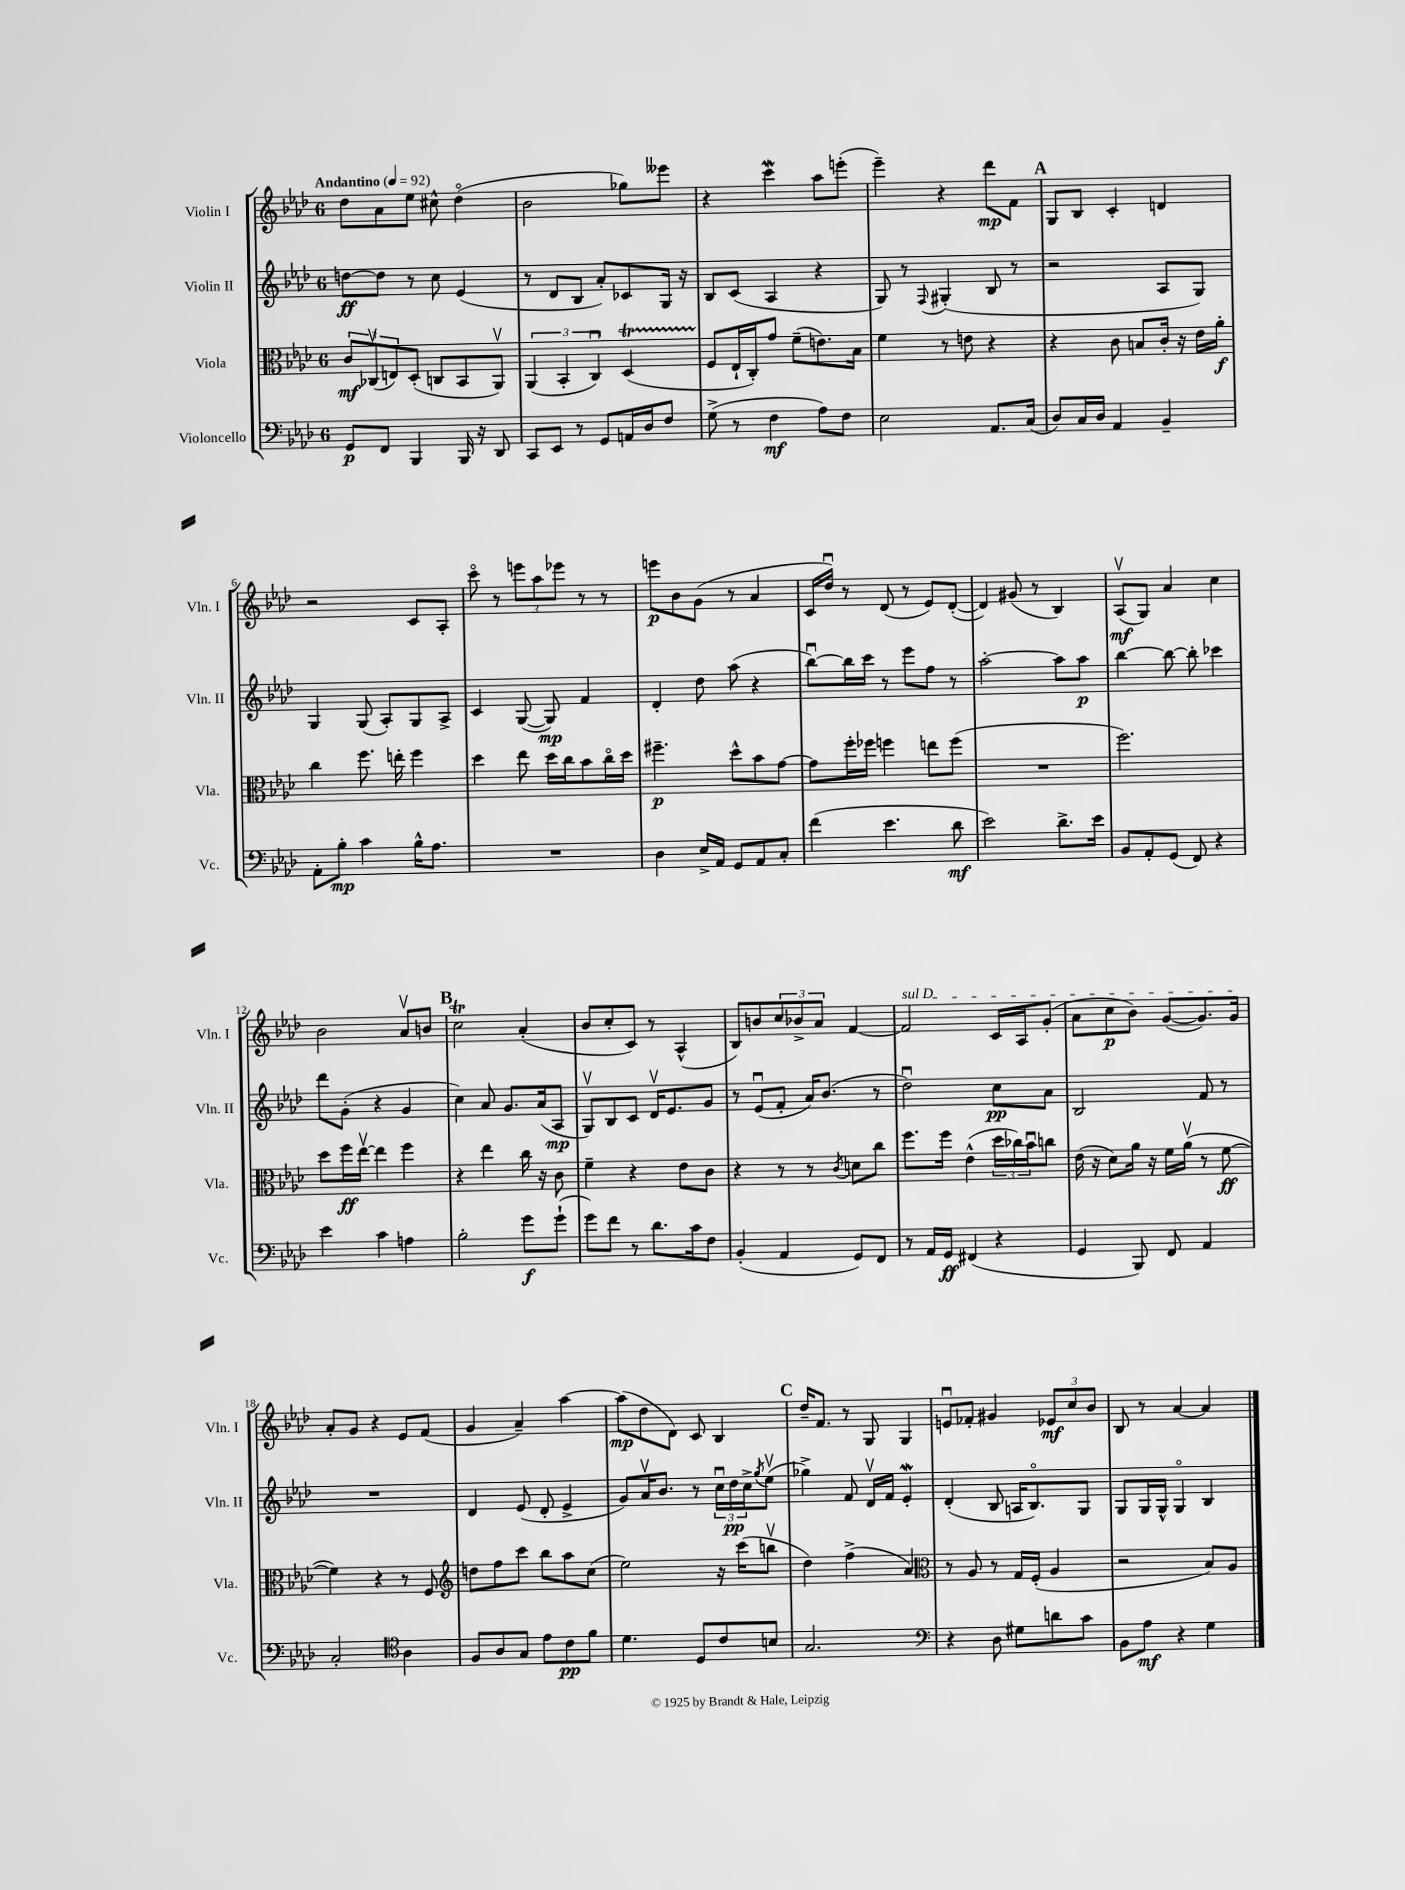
<<
\new StaffGroup <<
\new Staff = "s0" \with { instrumentName = "Violin I" shortInstrumentName = "Vln. I" } {
    \clef treble \key aes \major \once \override Staff.TimeSignature.style = #'single-digit \time 6/8 \tempo "Andantino" 4 = 92
    des''8 aes'8 ees''8 cis''8-^ des''4\flageolet( |
    bes'2 ges''8) eeses'''8 |
    r4 c'''4\mordent aes''8 e'''8-.( |
    ees'''4--) r4 des'''8\mp f'8 |
    \mark \markup { \bold "A" } g8 bes8 c'4-. d'4 |
    r2 c'8 aes8-. |
    c'''8\flageolet r8 \tuplet 3/2 { e'''8 aes''8 ees'''8 } r8 r8 |
    e'''8\p bes'8 g'8( r8 aes'4 |
    c'16 des''16\downbow) r8 des'8( r8 ees'8) des'8~-.( |
    des'4) gis'8( r8 bes4) |
    aes8\upbow\mf( g8) aes'4 c''4 |
    bes'2 aes'8\upbow b'8 |
    \mark \markup { \bold "B" } c''2\trill aes'4-.( |
    bes'8 c''8-. c'8) r8 aes4-^( |
    bes8) b'8 \tuplet 3/2 { c''8 bes'8-> aes'8 } f'4~ |
    \once \override TextSpanner.bound-details.left.text = \markup { \italic "sul D" } f'2\startTextSpan c'16 aes16 g'8-.( |
    aes'8 c''8\p bes'8) g'8~( g'8.) g'16\stopTextSpan |
    aes'8-. g'8 r4 ees'8 f'8( |
    g'4 aes'4--) aes''4~ |
    aes''8\mp( des''8 des'8) c'8 bes4 |
    \mark \markup { \bold "C" } des''16-- f'8. r8 g8 g4 |
    e'8\downbow fes'8-. gis'4 \tuplet 3/2 { ees'8\mf c''8 bes'8 } |
    bes8 r8 aes'4~ aes'4 \bar "|." |
}
\new Staff = "s1" \with { instrumentName = "Violin II" shortInstrumentName = "Vln. II" } {
    \clef treble \key aes \major \once \override Staff.TimeSignature.style = #'single-digit \time 6/8
    d''8~\ff d''8 r8 c''8 ees'4( |
    r8 des'8 bes8 aes'8-.) ces'8 g16 r16 |
    bes8 c'8( aes4 r4 |
    g8) r8 \appoggiatura { f8 } gis4-.( bes8 r8 |
    \mark \markup { \bold "A" } r2 aes8 g8) |
    g4 g8( aes8-.) g8 aes8-> |
    c'4 g8~( g8\mp) f'4 |
    des'4-. des''8 aes''8( r4 |
    bes''8~\downbow) bes''16 c'''16 r8 ees'''8 f''8 r8 |
    aes''2~-. aes''8 aes''8\p |
    bes''4~ bes''8~ bes''8-. ces'''4 |
    des'''8 g'8-.( r4 g'4 |
    \mark \markup { \bold "B" } c''4) aes'8 g'8. aes'16( aes8\mp |
    g8\upbow) bes8 c'8 des'16\upbow ees'8. g'8 |
    r8 ees'8\downbow( f'8-. aes'16) bes'8.( r8 |
    des''2\downbow) c''8\pp aes'8 |
    bes2 f'8 r8 |
    R2. |
    des'4 ees'8( des'8-. ees'4-> |
    g'8) aes'16\upbow bes'8. r8 \tuplet 3/2 { c''16\downbow des''16\pp c''16-> } \acciaccatura { g''8 } ees''8\upbow( |
    \mark \markup { \bold "C" } ges''4->) f'8 des'16\upbow f'16 ees'4-.\mordent |
    des'4-.( bes8 a16 bes8.\flageolet) g8 |
    g8 g16 g16-^ g4\flageolet bes4 \bar "|." |
}
\new Staff = "s2" \with { instrumentName = "Viola" shortInstrumentName = "Vla." } {
    \clef alto \key aes \major \once \override Staff.TimeSignature.style = #'single-digit \time 6/8
    \tuplet 3/2 { c'8\mf ces8\upbow( e8) } des8-.( c8 bes,8 aes,8\upbow) |
    \tuplet 3/2 { aes,4( bes,4-. c4\downbow) } des4\startTrillSpan( |
    f8\stopTrillSpan ees16-! c16-.) g'8 f'8--( e'8.) bes16 |
    f'4 r8 e'8 r4 |
    \mark \markup { \bold "A" } r4 c'8 b8 c'16-. r16 ees'16 aes'16-.\f |
    c''4 f''8. e''16-. f''4 |
    des''4 ees''8 des''16 c''16 bes'8 c''16\flageolet des''16 |
    fis''4.--\p des''8-^ bes'8 g'8~ |
    g'8 f''16-. fes''16 f''4 e''8 f''8( |
    R2. |
    f''2.) |
    des''8 f''16\ff ees''16~\upbow ees''4 f''4 |
    \mark \markup { \bold "B" } r4 ees''4 c''16 r16 c'8 |
    f'4-- r4 ees'8 c'8 |
    r4 r8 r8 \acciaccatura { c'8 } d'8 c''8 |
    f''8. f''16 ees'4-^( \tuplet 3/2 { des''16 ces''16) bes'16\downbow } c''8 |
    ees'16( r16 des'8) aes'16 r16 f'16 aes'16\upbow( r8 f'8~\ff |
    f'4) r4 r8 f8 |
    \clef treble d''8 f''8 c'''8 bes''8 aes''8 c''8( |
    ees''2) r16 c'''16( b''8\upbow |
    \mark \markup { \bold "C" } des''4) f''4->( aes'4) |
    \clef alto r8 aes8 r8 g16 f16-.( aes4 |
    r2 bes8) aes8 \bar "|." |
}
\new Staff = "s3" \with { instrumentName = "Violoncello" shortInstrumentName = "Vc." } {
    \clef bass \key aes \major \once \override Staff.TimeSignature.style = #'single-digit \time 6/8
    g,8\p f,8 bes,,4 bes,,16 r16 des,8 |
    c,8 ees,8 r8 g,8 a,16 des16 f8 |
    g8->( r8 f4\mf aes8) f8 |
    ees2 aes,8. c16( |
    \mark \markup { \bold "A" } des8) c16 des16 aes,4 bes,4-- |
    aes,8-. bes8-.\mp c'4 bes16-^ aes8. |
    R2. |
    des4 ees16-> aes,16 g,8 aes,8 c8-. |
    f'4( ees'4. des'8\mf |
    ees'2) des'8.-> ees'16 |
    bes,8 aes,8-. g,8( f,8) r4 |
    ees'4 c'4 a4 |
    \mark \markup { \bold "B" } bes2-. g'8\f g'8-!( |
    g'8) f'8 r8 des'8. c'16 f8 |
    bes,4-.( aes,4 g,8) f,8 |
    r8 aes,16 g,16\ff fis,4( r4 |
    g,4 bes,,8) f,8 aes,4 |
    c2-. \clef tenor aes4 |
    f8 aes8 g8 ees'8 c'8\pp f'8 |
    des'4. des8 c'8 b8 |
    \mark \markup { \bold "C" } g2. |
    \clef bass r4 des8 gis8 d'8 c'8 |
    bes,8 aes8\mf r4 g4 \bar "|." |
}
>>
>>
